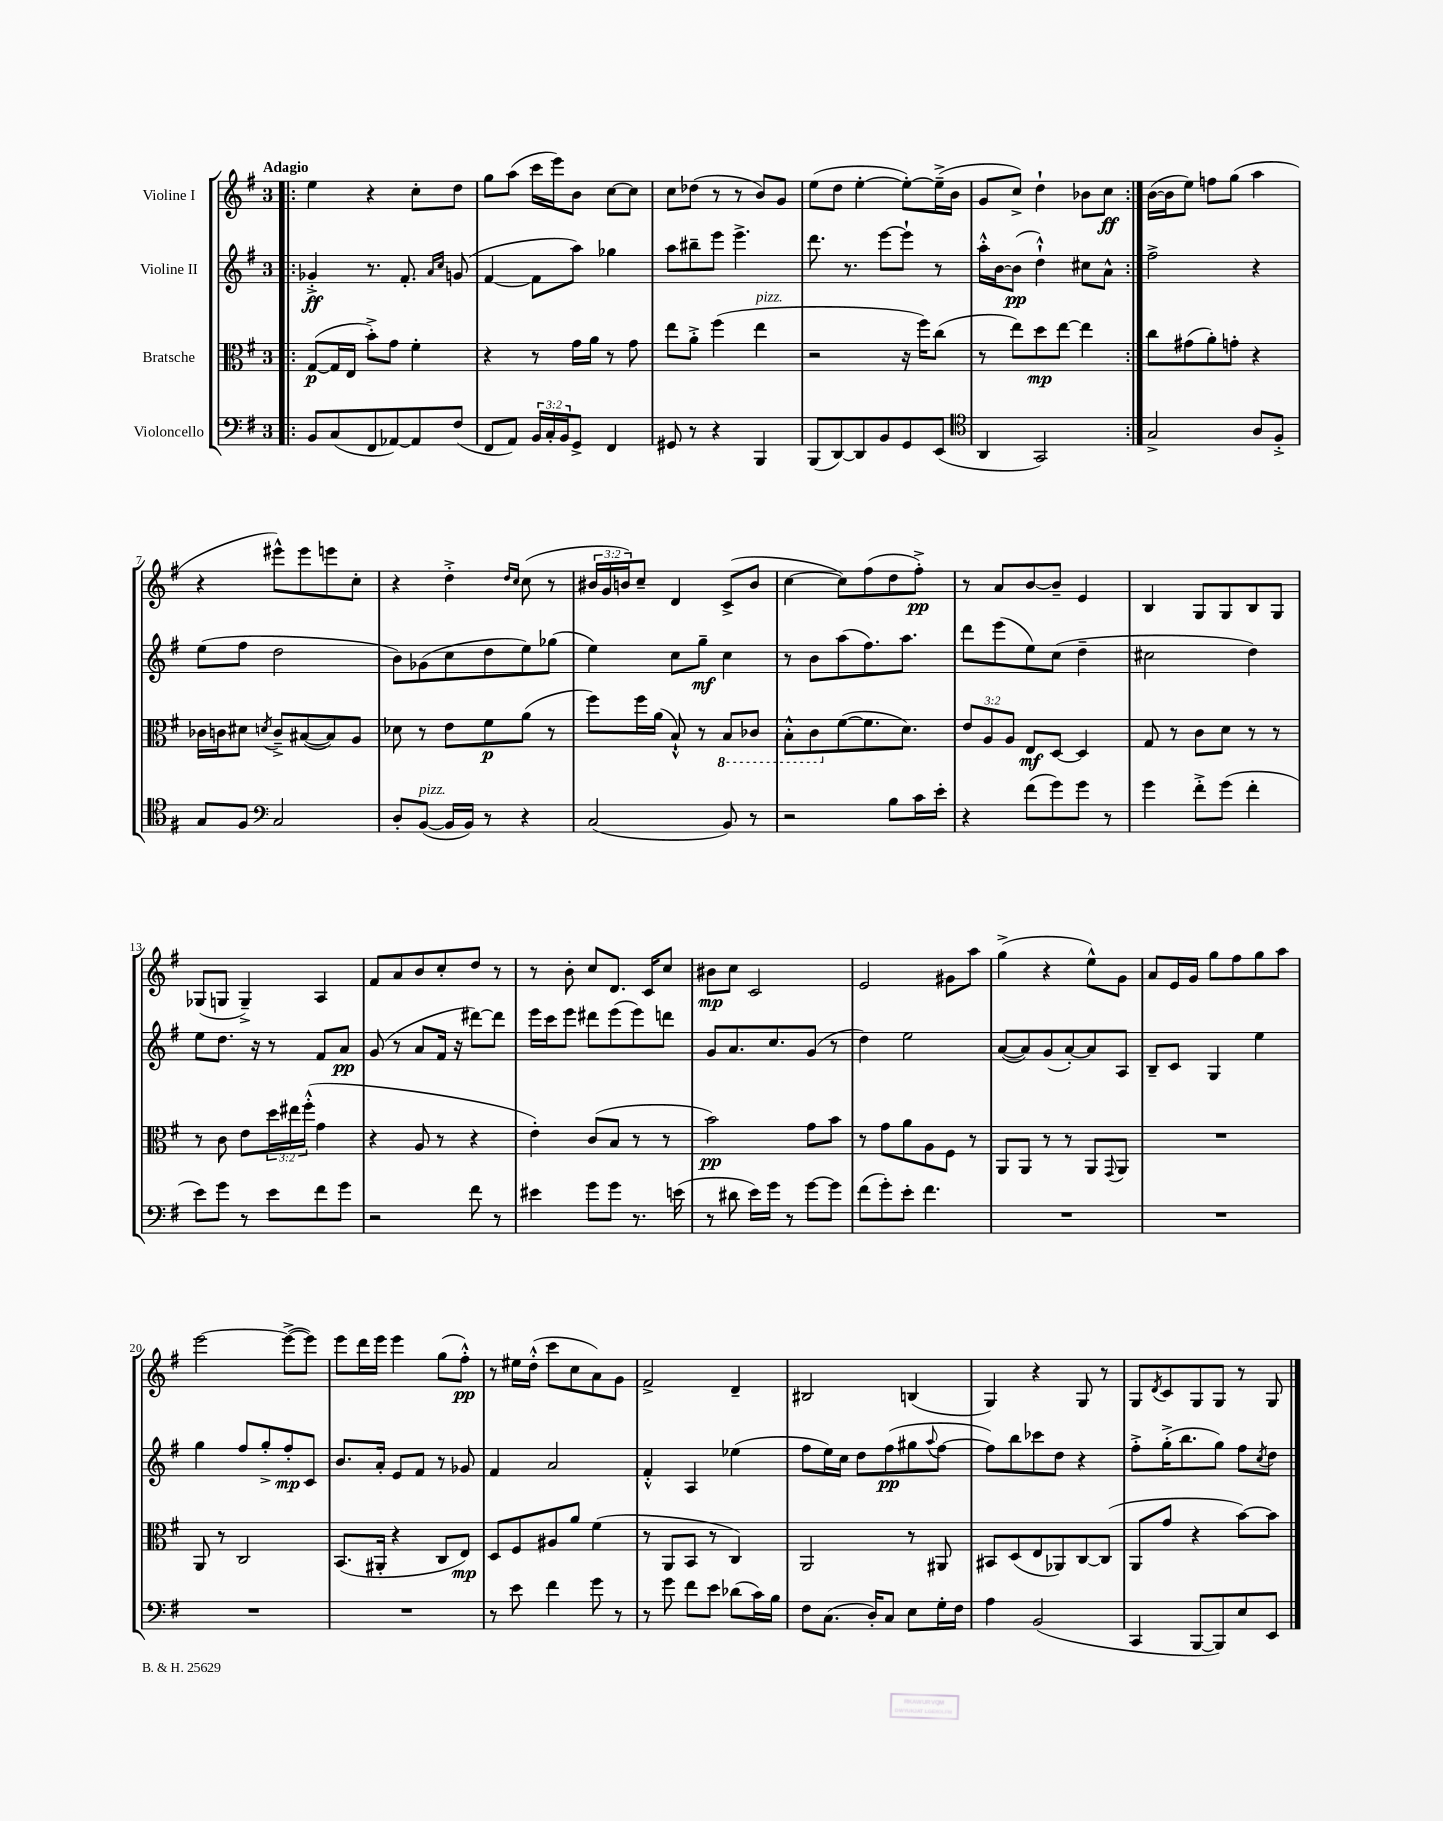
<<
\new StaffGroup <<
\new Staff = "s0" \with { instrumentName = "Violine I" } {
    \clef treble \key g \major \once \override Staff.TimeSignature.style = #'single-digit \time 3/4 \override Staff.TupletNumber.text = #tuplet-number::calc-fraction-text \tempo "Adagio"
    \repeat volta 2 { \bar ".|:" e''4 r4 c''8-. d''8 |
    g''8 a''8( c'''16 e'''16) b'8 c''8~ c''8 |
    c''8 des''8( r8 r8 b'8) g'8 |
    e''8( d''8 e''4~-. e''8~-.) e''16--->( b'16 |
    g'8 c''8->) d''4-! bes'8 c''8\ff | }
    b'16~( b'16 e''8) f''8 g''8( a''4 |
    r4 eis'''8-^) eis'''8 e'''8 c''8-. |
    r4 d''4-.-> \grace { d''16 c''16 } c''8( r8 |
    \tuplet 3/2 { bis'16 g'16 b'16) } c''8-- d'4 c'8->( b'8 |
    c''4~ c''8) fis''8( d''8 fis''8-.->\pp) |
    r8 a'8 b'8~ b'8-- e'4 |
    b4 g8 g8 b8 g8 |
    ges8( g8 g4--->) a4 |
    fis'8 a'8 b'8 c''8-. d''8 r8 |
    r8 b'8-. c''8 d'8. c'16 c''8 |
    bis'8\mp c''8 c'2 |
    e'2 gis'8 a''8 |
    g''4->( r4 e''8-^) g'8 |
    a'8 e'16 g'16 g''8 fis''8 g''8 a''8 |
    e'''2~ e'''8~->( e'''8) |
    e'''8 d'''16 e'''16 e'''4 g''8( fis''8-.-^\pp) |
    r8 eis''16 d''16-.-^( c'''8 c''8 a'8) g'8 |
    fis'2-> d'4-- |
    bis2 b4( |
    g4) r4 g8 r8 |
    g8 \acciaccatura { d'8 } c'8 g8 g8 r8 g8 \bar "|." |
}
\new Staff = "s1" \with { instrumentName = "Violine II" } {
    \clef treble \key g \major \once \override Staff.TimeSignature.style = #'single-digit \time 3/4
    \repeat volta 2 { \bar ".|:" ges'4-.->\ff r8. fis'8.-. \grace { a'16 c''16 } g'8( |
    fis'4~ fis'8 a''8) ges''4 |
    a''8 bis''8-- e'''8 e'''4.-> |
    d'''8. r8. e'''8~ e'''8-! r8 |
    a''16-.-^ b'16~ b'8\pp( d''4-!-^) cis''8 a'8-^ | }
    fis''2-> r4 |
    e''8( fis''8 d''2 |
    b'8) ges'8( c''8 d''8 e''8) ges''8( |
    e''4) c''8 g''8--\mf c''4 |
    r8 b'8 a''8( fis''8.) a''8. |
    d'''8 e'''8( e''8) c''8( d''4-- |
    cis''2 d''4) |
    e''8 d''8. r16 r8 fis'8 a'8\pp |
    g'8( r8 a'8 fis'16 r16 dis'''8~) dis'''8 |
    e'''16 c'''16 e'''8 dis'''8 e'''8( e'''8) d'''8 |
    g'8 a'8. c''8. g'8( r8 |
    d''4) e''2 |
    a'8~( a'8) g'8( a'8~-.) a'8 a8 |
    b8-- c'8 g4 e''4 |
    g''4 fis''8 g''8-.-> fis''8-.\mp c'8 |
    b'8. a'16-. e'8 fis'8 r8 ges'8 |
    fis'4 a'2 |
    fis'4-.-^ a4 ees''4( |
    fis''8 e''16) c''16 d''8 fis''8\pp( gis''8 \appoggiatura { a''8 } fis''8~ |
    fis''8) b''8 ces'''8 d''8 r4 |
    fis''8-.-> g''16-.->( b''8. g''8) fis''8 \acciaccatura { c''8 } d''8 \bar "|." |
}
\new Staff = "s2" \with { instrumentName = "Bratsche" } {
    \clef alto \key g \major \once \override Staff.TimeSignature.style = #'single-digit \time 3/4 \override Staff.TupletNumber.text = #tuplet-number::calc-fraction-text
    \repeat volta 2 { \bar ".|:" g8~\p( g16 e16 b'8-.->) g'8 fis'4-. |
    r4 r8 g'16 a'16 r8 g'8 |
    e''8 a'8-.-> fis''4( e''4^\markup { \italic "pizz." } |
    r2 r16 fis''16) c''8( |
    r8 e''8) d''8\mp e''8~ e''4 | }
    c''8 gis'8( a'8-.) g'8-. r4 |
    ces'16 c'16 dis'8 \acciaccatura { d'8 } c'8---> bis8~( bis8) a8 |
    des'8 r8 e'8 fis'8\p a'8( r8 |
    fis''8) fis''16 a'16( b8-!-^) r8 \ottava #-1 b,8 ces8 |
    b,8-.-^ c8 \ottava #0 fis'8~( fis'8. d'8.) |
    \tuplet 3/2 { e'8 a8 a8 } e8\mf d8~ d4 |
    g8 r8 c'8 d'8 r8 r8 |
    r8 c'8 e'8 \tuplet 3/2 { d''16 eis''16 fis''16-.-^( } g'4 |
    r4 a8 r8 r4 |
    e'4-.) c'8( b8 r8 r8 |
    b'2\pp) g'8 b'8 |
    r8 g'8 a'8 a8 fis8 r8 |
    a,8 a,8 r8 r8 a,8 \appoggiatura { g,8 } a,8 |
    R2. |
    a,8 r8 c2 |
    b,8.( ais,16-. r4 c8 e8\mp) |
    d8 fis8 ais8 a'8 fis'4( |
    r8 a,8 b,8 r8 c4) |
    a,2 r8 ais,8 |
    bis,8 d8( e8 aes,8) c8~ c8( |
    a,8 g'8 r4 b'8~) b'8 \bar "|." |
}
\new Staff = "s3" \with { instrumentName = "Violoncello" } {
    \clef bass \key g \major \once \override Staff.TimeSignature.style = #'single-digit \time 3/4 \override Staff.TupletNumber.text = #tuplet-number::calc-fraction-text
    \repeat volta 2 { \bar ".|:" b,8 c8( fis,8 aes,8~) aes,8 fis8( |
    fis,8 a,8) \tuplet 3/2 { b,16 c16-. b,16 } g,8-> fis,4 |
    gis,8 r8 r4 b,,4 |
    b,,8( d,8~) d,8 b,8 g,8 e,8( |
    \clef tenor a,4 g,2) | }
    g2-> a8 fis8-.-> |
    g8 fis8 \clef bass c2 |
    d8-. b,8~^\markup { \italic "pizz." }( b,16 b,16) r8 r4 |
    c2( b,8) r8 |
    r2 b8 c'16 e'16-. |
    r4 fis'8( g'8) g'8 r8 |
    g'4 fis'8-.-> g'8( fis'4-. |
    e'8) g'8 r8 e'8 fis'8 g'8 |
    r2 fis'8 r8 |
    eis'4 g'8 g'8 r8. e'16( |
    r8 dis'8 e'16) g'16 r8 g'8~ g'8 |
    fis'8( g'8-.) e'8-. fis'4. |
    R2. |
    R2. |
    R2. |
    R2. |
    r8 e'8 fis'4 g'8 r8 |
    r8 g'8 fis'8 e'8 des'8( c'16) b16 |
    fis8 c8.( d16-.) c8 e8 g16-. fis16 |
    a4 b,2( |
    c,4 b,,8~ b,,8) e8 e,8 \bar "|." |
}
>>
>>
